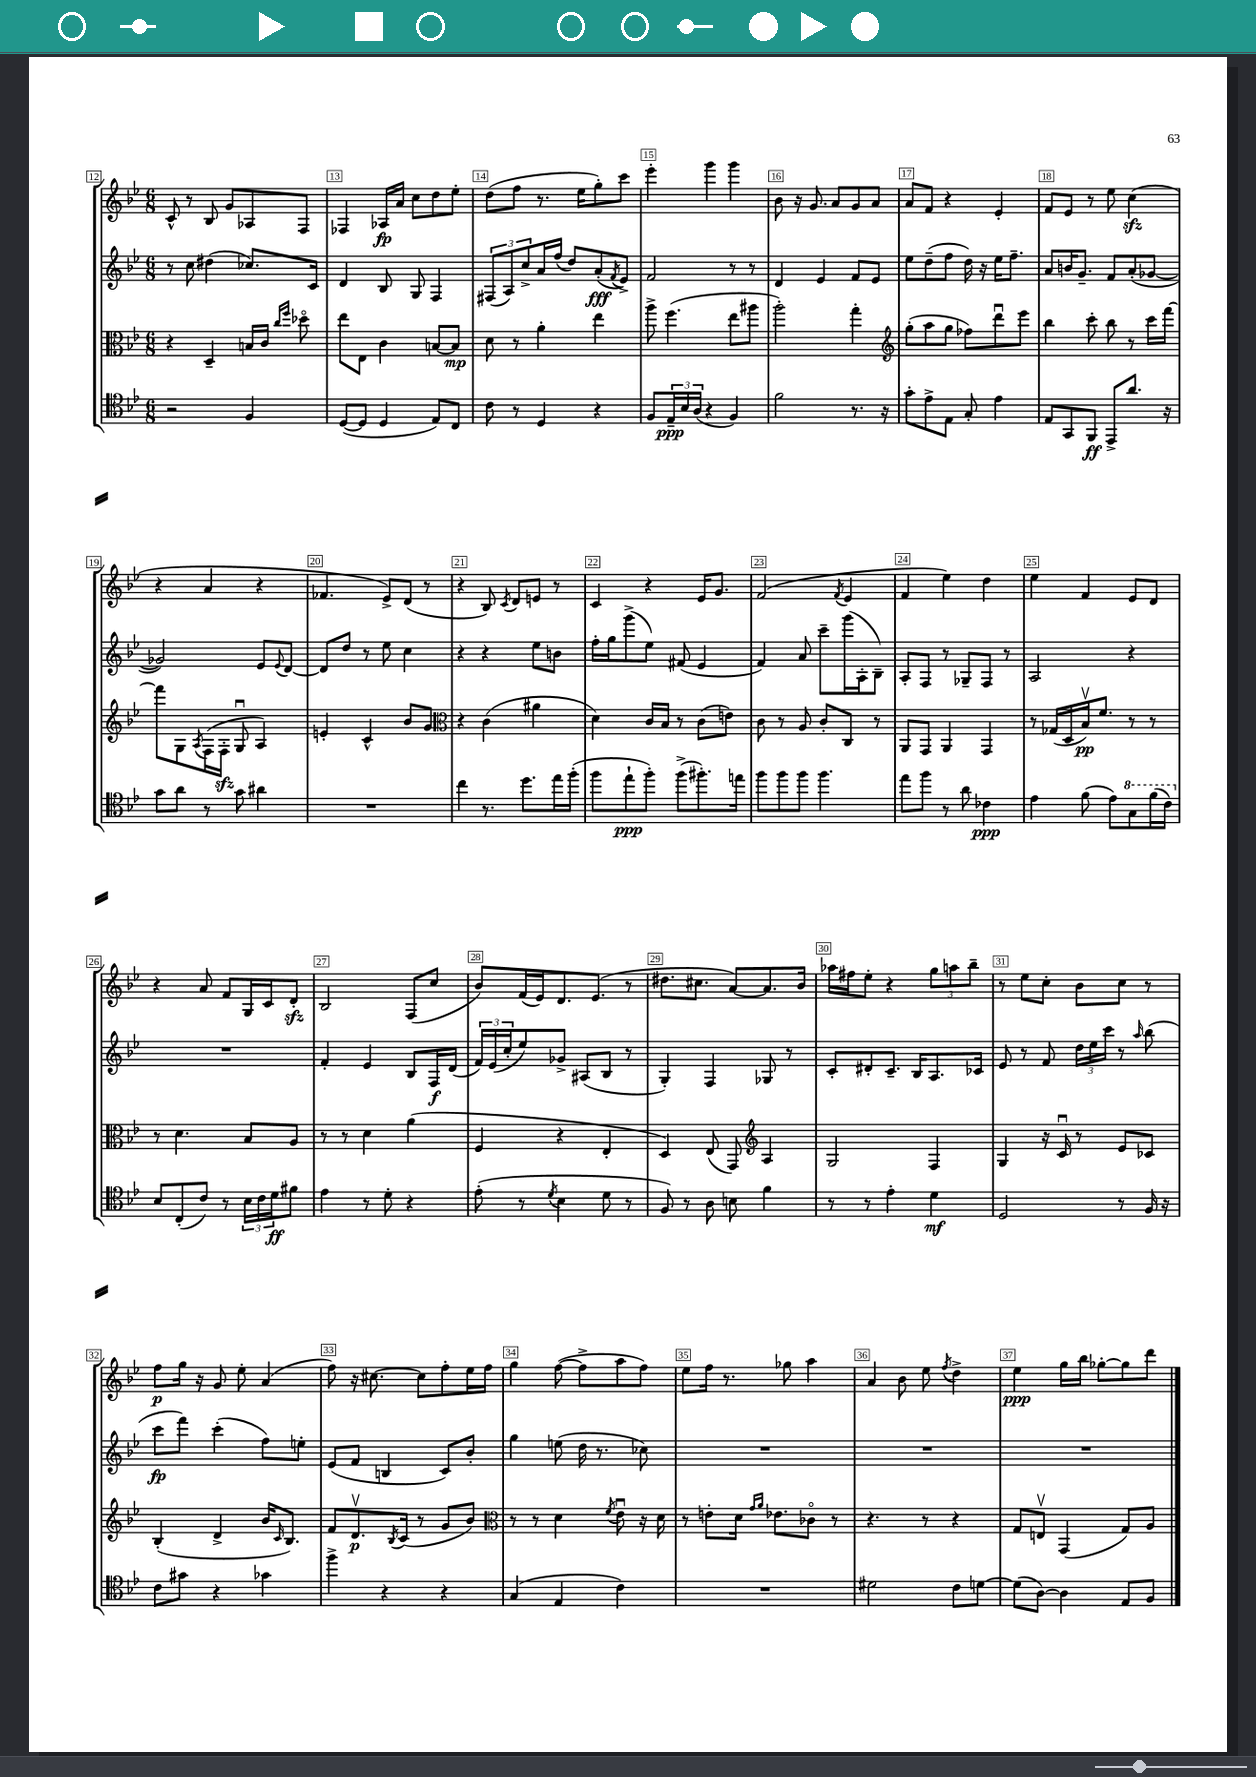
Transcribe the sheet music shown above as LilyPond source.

<<
\new StaffGroup <<
\new Staff = "s0" {
    \clef treble \key bes \major \numericTimeSignature \time 6/8
    c'8-^ r8 bes8 g'8 aes8 f8 |
    fes4 aes16\fp a'16 c''8 d''8 ees''8-. |
    d''8( f''8 r8. ees''16 g''8-.) c'''8 |
    ees'''4-. g'''4 g'''4 |
    bes'8 r16 g'8. a'8 g'8 a'8 |
    a'8 f'8 r4 ees'4-. |
    f'8 ees'8 r8 ees''8 c''4\sfz( |
    r4 a'4 r4 |
    fes'4. ees'8->) d'8( r8 |
    r4 bes8) \acciaccatura { c'8 } d'8 e'8 r8 |
    c'4 r4 ees'16 g'8. |
    f'2( \acciaccatura { f'8 } ees'4 |
    f'4 ees''4) d''4 |
    ees''4 f'4 ees'8 d'8 |
    r4 a'8 f'8 g16 c'16 d'8-.\sfz |
    bes2 f8( c''8 |
    bes'8) f'16( ees'16) d'8. ees'8.( r8 |
    dis''8. cis''8. a'8~) a'8. bes'16 |
    aes''16 fis''16 ees''8-. r4 \tuplet 3/2 { g''8 a''8 bes''8-- } |
    r8 ees''8 c''8-. bes'8 c''8 r8 |
    f''8\p g''16 r16 g'8 ees''8-. a'4( |
    f''8) r16 cis''8.~ cis''8 f''8-. ees''16 f''16 |
    g''4 f''8~( f''8-> a''8 f''8) |
    ees''8 f''16 r8. ges''8 a''4 |
    a'4 bes'8 ees''8 \acciaccatura { f''8 } d''4-> |
    ees''4\ppp g''16 bes''16 ges''8~-. ges''8 d'''8 \bar "|." |
}
\new Staff = "s1" {
    \clef treble \key bes \major \numericTimeSignature \time 6/8
    r8 c''8 dis''4( ces''8.) c'16 |
    d'4 bes8 g8 f4 |
    \tuplet 3/2 { fis8( a8) c''8-> } a'16 f''16( d''8) a'8-.\fff( \acciaccatura { f'8 } ees'8->) |
    f'2 r8 r8 |
    d'4 ees'4 f'8 ees'8 |
    ees''8 d''8--( f''8 d''16) r16 ees''16 f''8.-- |
    a'8 b'16 g'8.-- f'8 a'8-.( ges'8~ |
    ges'2) ees'8 \appoggiatura { ees'8 } d'8~ |
    d'8 d''8 r8 ees''8 c''4 |
    r4 r4 ees''8 b'8 |
    f''16-. g''16 g'''8->( ees''8) fis'8( ees'4 |
    f'4) a'8 c'''8-- g'''16( a16-. bes8--) |
    a8-. f8 r8 ges8-- f8 r8 |
    a2 r4 |
    R2. |
    f'4-. ees'4 bes8 f16\f d'16( |
    \tuplet 3/2 { f'16) ees'16( c''16-. } ees''8) ges'8-> ais8( bes8 r8 |
    g4-.) f4 ges8 r8 |
    c'8-. dis'8-. c'8.-- bes16 a8. ces'16 |
    ees'8 r8 f'8 \tuplet 3/2 { d''16 ees''16 c'''16 } r8 \grace { a''16 } bes''8( |
    c'''8\fp f'''8) c'''4-.( f''8) e''8-. |
    ees'8( f'8 b4 c'8) bes'8-. |
    g''4 e''8( d''16 r8. ces''8) |
    R2. |
    R2. |
    R2. \bar "|." |
}
\new Staff = "s2" {
    \clef alto \key bes \major \numericTimeSignature \time 6/8
    r4 d4-- b16 c'16 \grace { c''16 f''16 } des''8\flageolet |
    ees''8 ees8 c'4 b8~ b8\mp |
    d'8 r8 a'4-. ees''4 |
    a''8-> f''4.( ees''8 ais''8 |
    a''2-.) g''4-. |
    \clef treble g''8-.( a''8 g''8 fes''8) d'''8\downbow ees'''8 |
    bes''4 c'''8-. bes''8 r8 c'''16 f'''16~ |
    f'''8 g8 \acciaccatura { a8 } f16( f16-.\sfz g8\downbow a4) |
    e'4-. c'4-^ bes'8 g'8 |
    \clef alto r4 c'4( ais'4 |
    d'4) c'16 bes16 r8 c'8( e'8) |
    c'8 r8 a8 c'8-. c8 r8 |
    a,8 g,8 a,4 g,4 |
    r8 ges16( d16 bes16\upbow\pp) f'8. r8 r8 |
    r8 d'4. bes8 a8 |
    r8 r8 d'4 a'4( |
    f4 r4 ees4-. |
    d4) ees8( g,8) \clef treble a4 |
    g2 f4 |
    g4 r16 c'16\downbow r8 ees'8 ces'8 |
    bes4-.( d'4-> bes'16 \grace { c'16 } bes8.) |
    f'8 d'8.\upbow\p \acciaccatura { bes8 } c'16( r8 g'8 bes'8) |
    \clef alto r8 r8 d'4 \acciaccatura { f'8 } ees'8\downbow r16 d'16 |
    r8 e'8-. d'16 \grace { g'16 a'16 } ees'8. ces'8\flageolet r8 |
    r4. r8 r4 |
    g8 e8\upbow g,4( g8) a8 \bar "|." |
}
\new Staff = "s3" {
    \clef tenor \key bes \major \numericTimeSignature \time 6/8
    r2 f4 |
    d8~( d8 d4 ees8) c8 |
    c'8 r8 d4 r4 |
    f8 \tuplet 3/2 { ees16--\ppp bes16 a16( } r4 f4) |
    f'2 r8. r16 |
    g'8-. ees'8-> ees8 g8-. ees'4 |
    ees8 g,8 f,8\ff ees,8-> a'8. r16 |
    g'8 a'8 r8 g'8 ais'4 |
    R2. |
    c''4 r8. d''8. ees''16 f''16-.( |
    f''8 ees''8-!\ppp f''8-.) f''8->( fis''8.-.) e''16 |
    f''8 f''8 f''8 f''4. |
    ees''8 f''8 r8 a'8 ces'4\ppp |
    ees'4 f'8( ees'8) \ottava #1 g'8 f''16( c''16) \ottava #0 |
    bes8 c8-.( c'8) r8 \tuplet 3/2 { bes16 c'16 d'16\ff } fis'8 |
    ees'4 r8 d'8-. r4 |
    ees'8-.( r8 \acciaccatura { d'8 } bes4 d'8 r8 |
    f8) r8 a8 b8 f'4 |
    r8 r8 ees'4-. d'4\mf |
    d2 r8 f16 r16 |
    c'8 gis'8 r4 ges'4 |
    f''4-> r4 r4 |
    g4( ees4 c'4) |
    R2. |
    dis'2 c'8 d'8~ |
    d'8( a8~) a4 ees8 f8 \bar "|." |
}
>>
>>
\layout { \context { \Score currentBarNumber = #12 \override BarNumber.break-visibility = ##(#f #t #t) barNumberVisibility = #all-bar-numbers-visible \override BarNumber.stencil = #(make-stencil-boxer 0.1 0.3 ly:text-interface::print) } }
